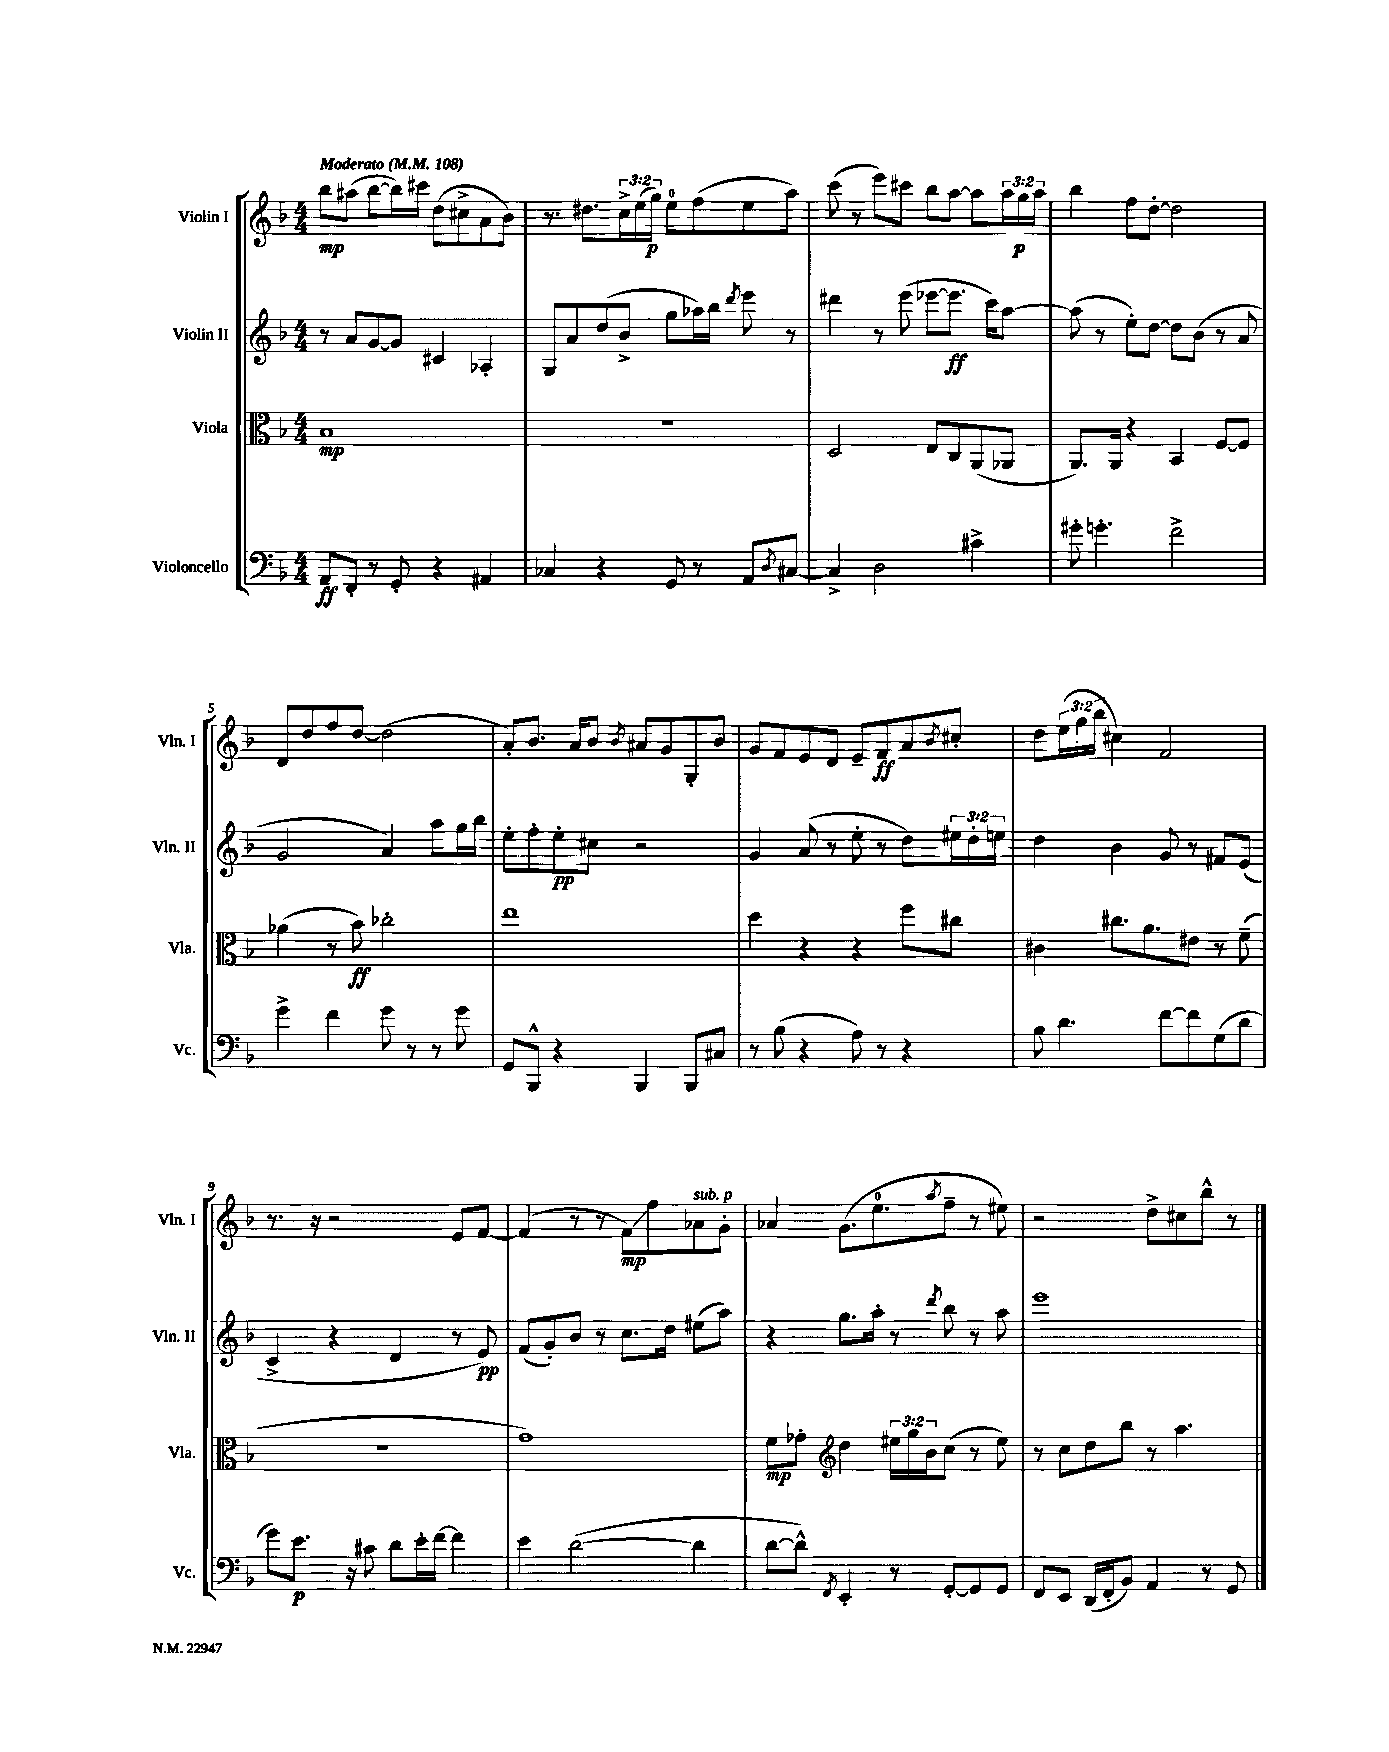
<<
\new StaffGroup <<
\new Staff = "s0" \with { instrumentName = "Violin I" shortInstrumentName = "Vln. I" } {
    \clef treble \key f \major \numericTimeSignature \time 4/4 \override Staff.TupletNumber.text = #tuplet-number::calc-fraction-text \tempo "Moderato" 4 = 108
    bes''8\mp ais''8( bes''8~ bes''16) cis'''16 d''8( cis''8-> a'8 bes'8) |
    r8. dis''8. \tuplet 3/2 { c''16-> e''16( g''16\p) } e''8-0 f''8( e''8 a''8) |
    c'''8( r8 e'''8) cis'''8 bes''8 a''8~ a''8 \tuplet 3/2 { a''16 g''16\p a''16 } |
    bes''4 f''8 d''8~-. d''2 |
    d'8 d''8 f''8 d''8~ d''2( |
    a'8-.) bes'8. a'16 bes'8 \acciaccatura { bes'8 } ais'8 g'8 g8-. bes'8 |
    g'8 f'8 e'8 d'8 e'8-- f'8\ff a'8 \acciaccatura { bes'8 } cis''8-. |
    d''8 \tuplet 3/2 { e''16( g''16 bes''16 } cis''4) f'2 |
    r8. r16 r2 e'8 f'8~ |
    f'4( r8 r8 f'8\glissando\mp) f''8 aes'8^\markup { \italic "sub. p" } g'8-. |
    aes'4 g'8.( e''8.-0 \acciaccatura { a''8 } f''8-- r8 eis''8) |
    r2 d''8-> cis''8 bes''8-^ r8 \bar "|." |
}
\new Staff = "s1" \with { instrumentName = "Violin II" shortInstrumentName = "Vln. II" } {
    \clef treble \key f \major \numericTimeSignature \time 4/4 \override Staff.TupletNumber.text = #tuplet-number::calc-fraction-text
    r8 a'8 g'8~ g'8 cis'4 aes4-. |
    g8 a'8 d''8( bes'8-> g''8 aes''16) bes''16 \acciaccatura { d'''8 } e'''8 r8 |
    dis'''4 r8 e'''8( ees'''8~ ees'''8.\ff c'''16) a''8~ |
    a''8( r8 e''8-.) d''8~ d''8 bes'8( r8 a'8 |
    g'2 a'4) a''8 g''16 bes''16 |
    e''8-. f''8-. e''8-.\pp cis''8 r2 |
    g'4 a'8( r8 e''8-. r8 d''8) \tuplet 3/2 { eis''16 d''16-. e''16 } |
    d''4 bes'4 g'8 r8 fis'8 e'8( |
    c'4-> r4 d'4 r8 e'8\pp) |
    f'8( g'8-.) bes'8 r8 c''8. d''16 eis''8( a''8) |
    r4 g''8. a''16-. r8 \acciaccatura { d'''8 } bes''8 r8 a''8 |
    e'''1 \bar "|." |
}
\new Staff = "s2" \with { instrumentName = "Viola" shortInstrumentName = "Vla." } {
    \clef alto \key f \major \numericTimeSignature \time 4/4 \override Staff.TupletNumber.text = #tuplet-number::calc-fraction-text
    bes1\mp |
    R1 |
    d2 e8 c8 a,8( aes,8 |
    a,8.) a,16 r4 bes,4 f8~ f8 |
    aes'4( r8 bes'8\ff) ces''2-. |
    e''1 |
    d''4 r4 r4 f''8 cis''8 |
    cis'4 cis''8. a'8. eis'8 r8 f'8--( |
    R1 |
    g'1) |
    f'8\mp ges'8-. \clef treble d''4 \tuplet 3/2 { eis''16 g''16 bes'16 } c''8( r8 eis''8) |
    r8 c''8 d''8 bes''8 r8 a''4. \bar "|." |
}
\new Staff = "s3" \with { instrumentName = "Violoncello" shortInstrumentName = "Vc." } {
    \clef bass \key f \major \numericTimeSignature \time 4/4
    a,8\ff f,8-. r8 g,8-. r4 ais,4 |
    ces4 r4 g,8 r8 a,8 \acciaccatura { d8 } cis8~ |
    cis4-> d2 cis'4-> |
    gis'8-. g'4.-. f'2-> |
    g'4-> f'4 g'8 r8 r8 g'8 |
    g,8 bes,,8-^ r4 bes,,4 bes,,8 cis8 |
    r8 bes8( r4 a8) r8 r4 |
    bes8 d'4. f'8~ f'8 g8( d'8 |
    g'8) e'8.\p r16 cis'8 d'8 e'16-. f'16~ f'4 |
    e'4 d'2~( d'4 |
    d'8~ d'8-^) \acciaccatura { f,8 } e,4-. r8 g,8~-. g,8 g,8 |
    f,8 e,8 d,16( f,16-. bes,8) a,4 r8 g,8 \bar "|." |
}
>>
>>
